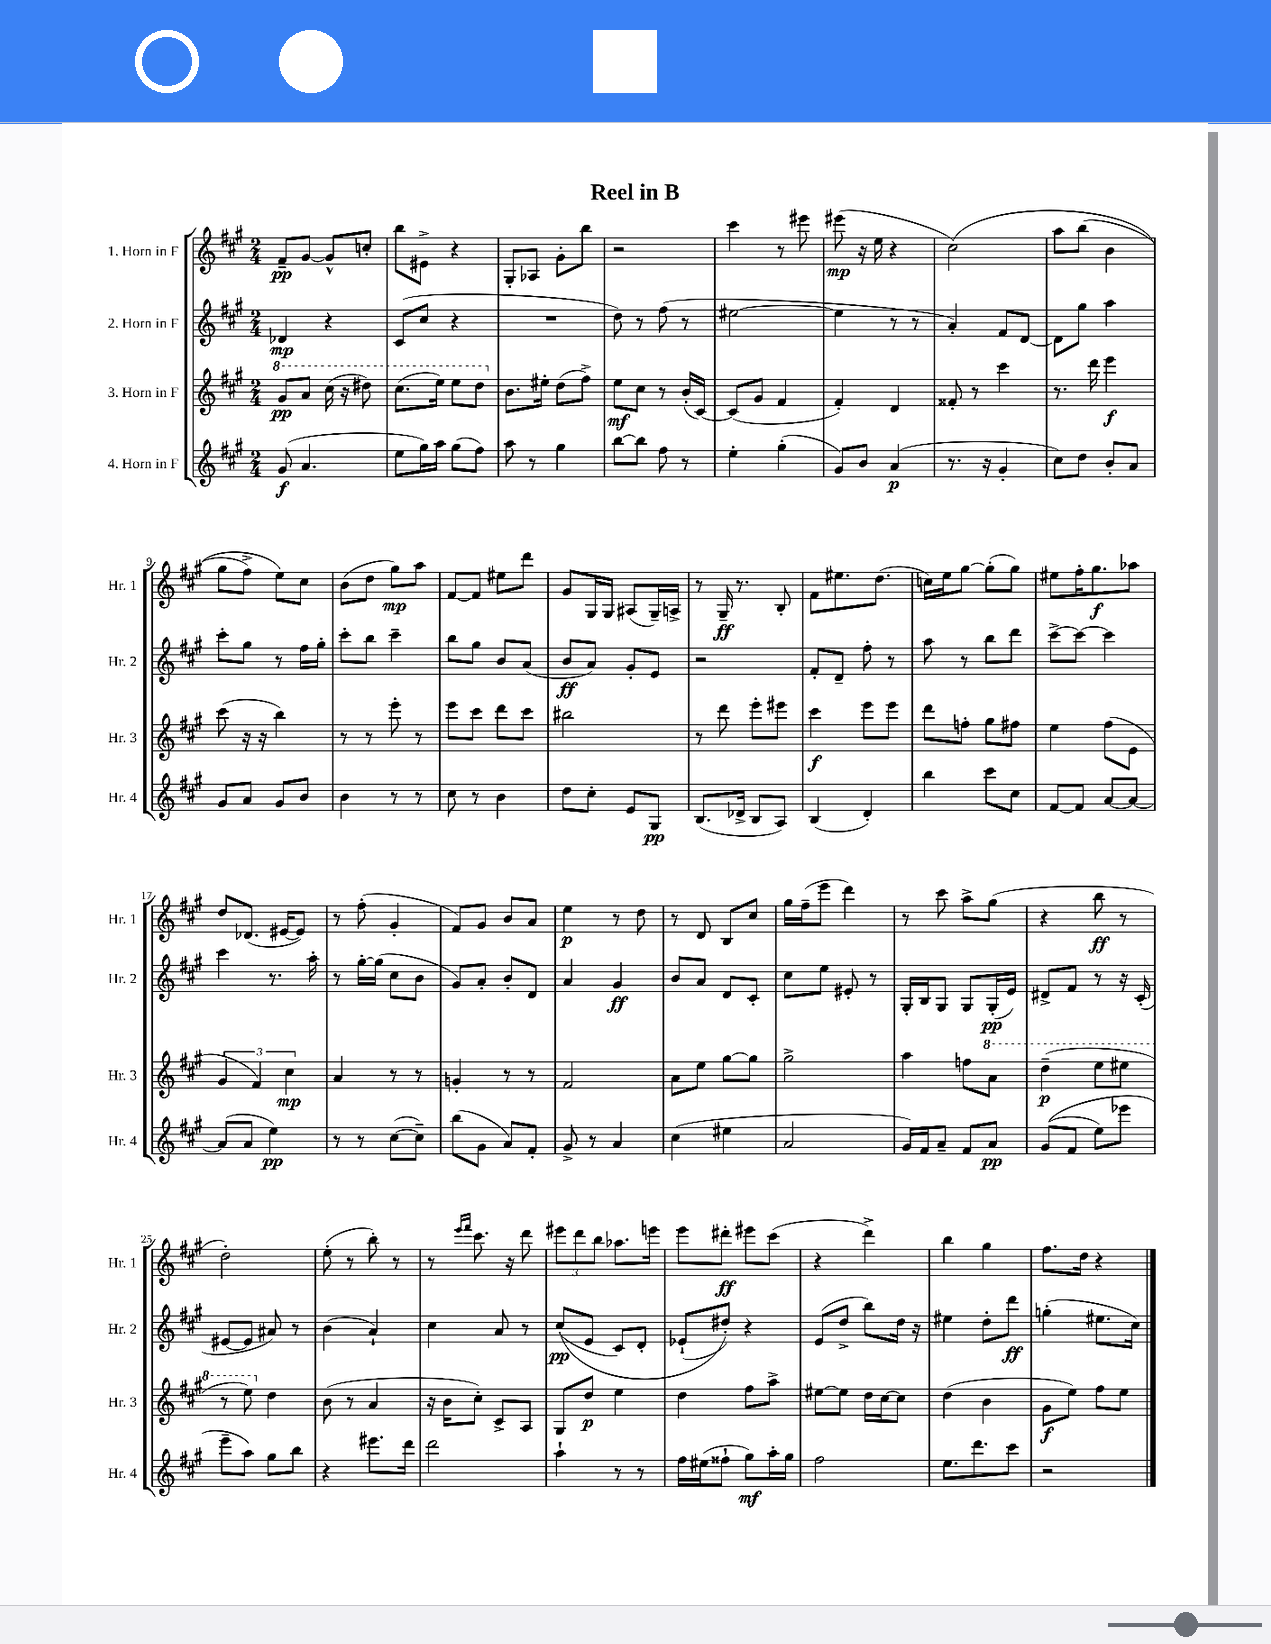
\header { title = "Reel in B" }
<<
\new StaffGroup <<
\new Staff = "s0" \with { instrumentName = "1. Horn in F" shortInstrumentName = "Hr. 1" } {
    \clef treble \key a \major \numericTimeSignature \time 2/4
    fis'8--\pp gis'8~ gis'8-^ c''8-. |
    b''8 eis'8-> r4 |
    gis8-. aes8 gis'8-. b''8 |
    r2 |
    cis'''4 r8 eis'''8 |
    eis'''8\mp( r16 e''16 r4 |
    cis''2)\( |
    a''8 b''8( b'4 |
    gis''8 fis''8->) e''8\) cis''8 |
    b'8( d''8 gis''8\mp) a''8 |
    fis'8~ fis'8 eis''8 d'''8 |
    gis'8 gis16 gis16 ais8( gis16--) a16-> |
    r8 gis16--\ff r8. b8-. |
    fis'8 eis''8. d''8.( |
    c''16) e''16 gis''8~ gis''8-.( gis''8) |
    eis''8 fis''16-. gis''8.\f aes''8 |
    d''8 des'8.( eis'16~ eis'8) |
    r8 fis''8-.( gis'4-. |
    fis'8) gis'8 b'8 a'8 |
    e''4\p r8 d''8 |
    r8 d'8 b8 cis''8 |
    gis''16 fis''16--( e'''8 d'''4) |
    r8 cis'''8 a''8-> gis''8( |
    r4 b''8\ff r8 |
    d''2-.) |
    e''8-.( r8 b''8-.) r8 |
    r8 \grace { e'''16 fis'''16 } cis'''8. r16 d'''8 |
    \tuplet 3/2 { eis'''8 d'''8 b''8 } aes''8. e'''16 |
    e'''8 dis'''8-.\ff eis'''8 cis'''8( |
    r4 d'''4->) |
    b''4 gis''4 |
    fis''8. d''16 r4 \bar "|." |
}
\new Staff = "s1" \with { instrumentName = "2. Horn in F" shortInstrumentName = "Hr. 2" } {
    \clef treble \key a \major \numericTimeSignature \time 2/4
    des'4\mp r4 |
    cis'8( cis''8 r4 |
    R2 |
    d''8) r8 fis''8( r8 |
    eis''2~ |
    eis''4 r8 r8 |
    a'4-.) fis'8 d'8~ |
    d'8 gis''8 a''4 |
    cis'''8-. gis''8 r8 fis''16 gis''16-. |
    cis'''8-. b''8 cis'''4-- |
    b''8 gis''8 b'8 a'8( |
    b'8\ff a'8) gis'8-. e'8 |
    r2 |
    fis'8-. d'8-- fis''8-. r8 |
    a''8 r8 b''8 d'''8 |
    cis'''8~-> cis'''8~ cis'''4 |
    cis'''4 r8. a''16-. |
    r8 gis''16~-. gis''16( cis''8 b'8 |
    gis'8) a'8-. b'8-. d'8 |
    a'4 gis'4\ff |
    b'8 a'8 d'8 cis'8-. |
    cis''8 e''8 eis'8-. r8 |
    gis16-. b16 gis8 gis8 gis16-.\pp( e'16) |
    dis'8-> fis'8 r8 r16 cis'16-.( |
    eis'8~ eis'8 ais'8) r8 |
    b'4( a'4-!) |
    cis''4 a'8 r8 |
    cis''8\pp(\( e'8 cis'8) d'8-. |
    ees'8-!( dis''8-.)\) r4 |
    e'8( d''8-> b''8) d''16 r16 |
    eis''4 d''8-. d'''8\ff |
    g''4-.( eis''8. cis''16) \bar "|." |
}
\new Staff = "s2" \with { instrumentName = "3. Horn in F" shortInstrumentName = "Hr. 3" } {
    \clef treble \key a \major \numericTimeSignature \time 2/4
    \ottava #1 gis''8\pp a''8 cis'''16( r16 dis'''8) |
    cis'''8.( e'''16) e'''8 d'''8 \ottava #0 |
    b'8. eis''16-. d''8( fis''8->) |
    e''8\mf cis''8 r8 b'16-.( cis'16~) |
    cis'8( gis'8 fis'4 |
    fis'4-.) d'4 |
    fisis'8-. r8 cis'''4 |
    r8. d'''16 e'''4\f |
    cis'''8( r16 r16 b''4) |
    r8 r8 e'''8-. r8 |
    e'''8 cis'''8 d'''8 cis'''8 |
    bis''2 |
    r8 d'''8 e'''8-. eis'''8 |
    cis'''4\f e'''8 e'''8 |
    d'''8 f''8-. gis''8 fis''8 |
    e''4 fis''8( e'8 |
    \tuplet 3/2 { gis'4 fis'4) cis''4\mp } |
    a'4 r8 r8 |
    g'4-. r8 r8 |
    fis'2 |
    a'8 e''8 gis''8~ gis''8 |
    gis''2-> |
    a''4 f''8 \ottava #1 a''8 |
    d'''4--\p( e'''8 eis'''8 |
    r8 e'''8) \ottava #0 d''4 |
    b'8( r8 a'4 |
    r16 b'16 cis''8-.) cis'8-> a8 |
    gis8 d''8\p e''4 |
    d''4 fis''8 a''8-> |
    eis''8~ eis''8 d''16 cis''16~ cis''8 |
    d''4( b'4 |
    gis'8\f e''8) fis''8 e''8 \bar "|." |
}
\new Staff = "s3" \with { instrumentName = "4. Horn in F" shortInstrumentName = "Hr. 4" } {
    \clef treble \key a \major \numericTimeSignature \time 2/4
    gis'8\f( a'4. |
    e''8 gis''16) a''16 gis''8( fis''8) |
    a''8 r8 gis''4 |
    b''8~ b''8 fis''8 r8 |
    e''4-. gis''4-.( |
    gis'8) b'8 a'4\p( |
    r8. r16 gis'4-. |
    cis''8) d''8 b'8-. a'8 |
    gis'8 a'8 gis'8 b'8 |
    b'4 r8 r8 |
    cis''8 r8 b'4 |
    d''8 cis''8-. e'8 gis8\pp |
    b8.( des'16-> b8 a8) |
    b4( d'4-.) |
    b''4 cis'''8 cis''8 |
    fis'8~ fis'8 a'8~ a'8~ |
    a'8( a'8 e''4\pp) |
    r8 r8 cis''8~( cis''8--) |
    b''8( gis'8 a'8) fis'8-. |
    gis'8-> r8 a'4 |
    cis''4( eis''4 |
    a'2 |
    gis'16) fis'16 a'8-- fis'8 a'8\pp |
    gis'8(\( fis'8 e''8) ees'''8 |
    e'''8-- a''8\) gis''8 b''8 |
    r4 eis'''8. d'''16 |
    d'''2 |
    a''4-! r8 r8 |
    fis''16 eis''16( fisis''8-! gis''8\mf) a''16-. gis''16 |
    fis''2 |
    e''8. d'''8. cis'''8 |
    r2 \bar "|." |
}
>>
>>
